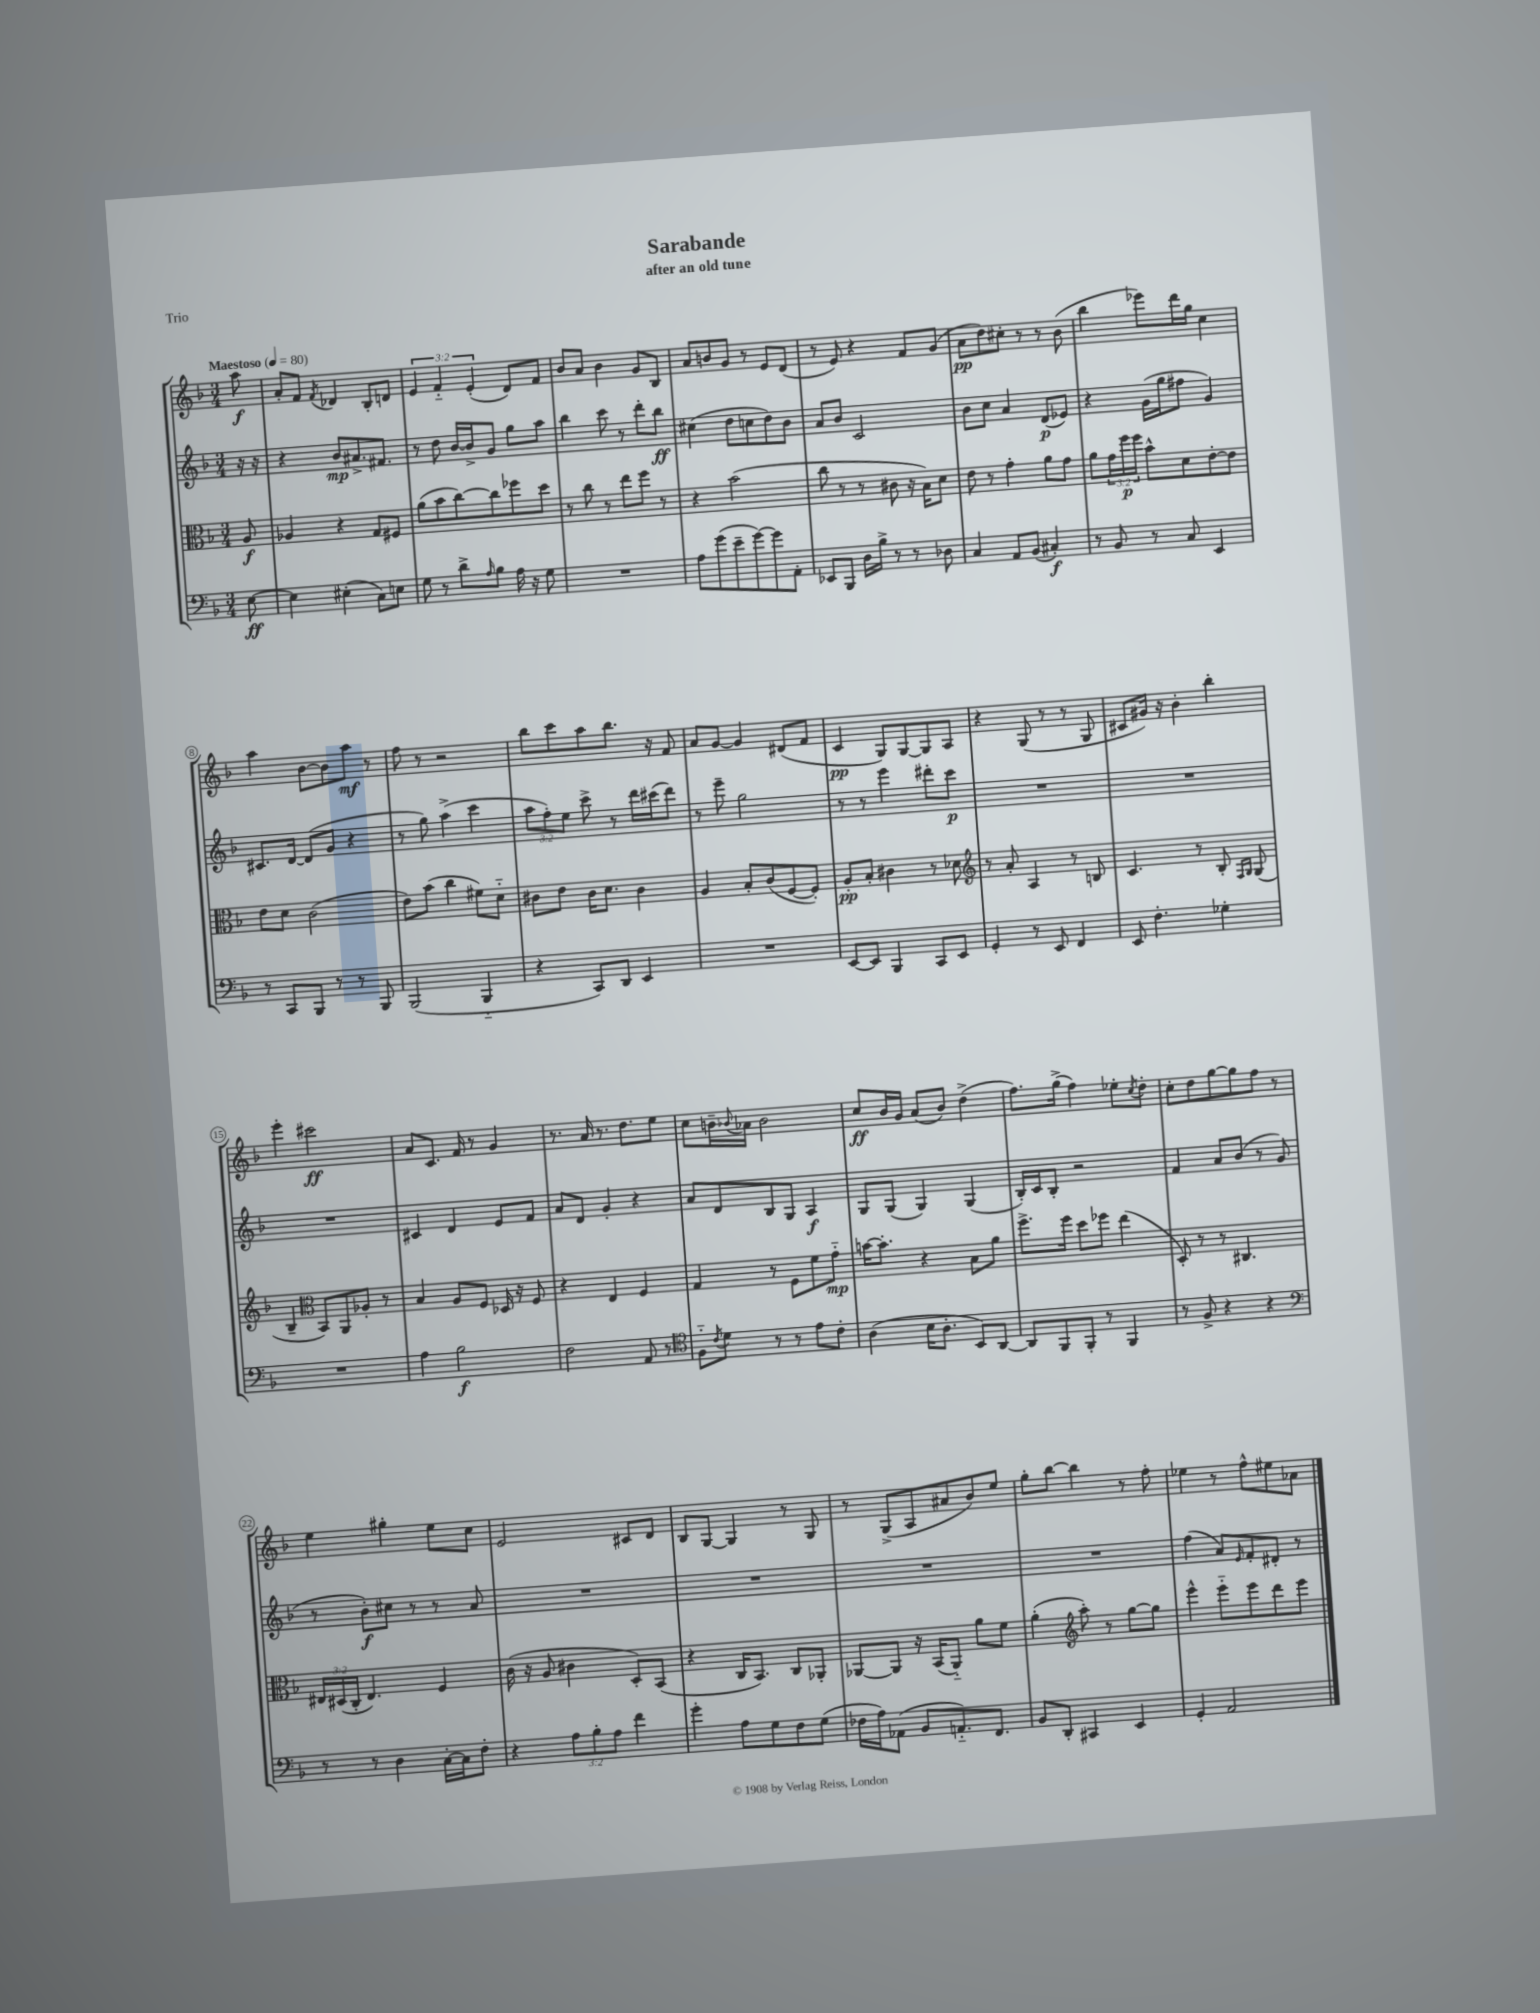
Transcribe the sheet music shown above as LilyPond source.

\header { title = "Sarabande" subtitle = "after an old tune" piece = "Trio" }
<<
\new StaffGroup <<
\new Staff = "s0" {
    \clef treble \key f \major \numericTimeSignature \time 3/4 \override Staff.TupletNumber.text = #tuplet-number::calc-fraction-text \partial 8 \tempo "Maestoso" 4 = 80
    a''8\f |
    a'8-. f'8 \acciaccatura { f'8 } des'4 bes8-. d'8 |
    \tuplet 3/2 { e'4 f'4-_ e'4-.( } d'8) f'8 |
    bes'8 a'8 bes'4 g'8 bes8 |
    a'8 b'8 g'8 r8 e'8 d'8( |
    r8 e'8) r4 f'8 g'8( |
    a'8\pp d''8) cis''8-. r8 r8 bes'8( |
    bes''4 ees'''8) d'''16 g''16 c''4 |
    a''4 bes'8~ bes'8 a''8\mf r8 |
    f''8 r8 r2 |
    bes''8 c'''8 a''8 bes''8. r16 f'8 |
    a'8 g'8~ g'4 dis'8( f'8 |
    c'4\pp g8) g8~ g8 a8 |
    r4 g8( r8 r8 g8 |
    cis'8 gis'16) r16 bes'4-. bes''4-. |
    e'''4-. cis'''2\ff |
    a'8 c'8. f'16 r8 g'4 |
    r8. a'16 r8. d''8. e''8 |
    c''8 b'16-- \appoggiatura { bes'8 } aes'16 bes'2 |
    c''8\ff bes'16 g'16 a'8( bes'8) d''4->( |
    f''8.) g''16->( f''4) ees''8-. \acciaccatura { c''8 } d''8-. |
    c''8-. d''8 g''8~ g''8 f''8 r8 |
    e''4 gis''4-. e''8 c''8 |
    e'2 cis'8 d'8 |
    bes8 g8~ g4 r8 g8 |
    r8 g8->( a8 ais'8 bes'8) e''8 |
    g''8-. bes''8~ bes''4 r8 f''8-. |
    ees''4 r8 f''8-^ eis''8 aes'8 \bar "|." |
}
\new Staff = "s1" {
    \clef treble \key f \major \numericTimeSignature \time 3/4 \override Staff.TupletNumber.text = #tuplet-number::calc-fraction-text \partial 8
    r16 r16 |
    r4 bes'8\mp ais'8.-> fis'8. |
    r8 d''8 bes'16~ bes'16-> g'8 g''8 a''8 |
    bes''4 c'''8 r8 d'''8-. bes''8\ff |
    cis''4( d''8 c''8 d''8) bes'8 |
    a'8 bes'8 c'2 |
    bes'8 c''8 a'4 d'8\p( ees'8) |
    r4 g'16( g''16 fis''8 g'4) |
    cis'8. d'16~ d'8( g'8 r4 |
    r8 g''8) a''4->( c'''4 |
    \tuplet 3/2 { a''8 f''8-.) e''8 } c'''8-> r8 d'''16 cis'''16( d'''8) |
    r8 e'''8-- g''2 |
    r8 r8 e'''4 dis'''8-. c'''8\p |
    R2. |
    R2. |
    R2. |
    cis'4 d'4 e'8 f'8 |
    a'8 d'8 g'4-. r4 |
    a'8 d'8 bes8 g8 a4\f |
    g8 g8( g4) g4( |
    bes16-.) c'16 bes8-. r2 |
    f'4 a'8 bes'8( r8 g'8 |
    r8 bes'8-.\f) cis''8 r8 r8 a'8 |
    R2. |
    R2. |
    R2. |
    R2. |
    f''4( a'8) \grace { e'16 } f'8-. dis'8-. r8 \bar "|." |
}
\new Staff = "s2" {
    \clef alto \key f \major \numericTimeSignature \time 3/4 \override Staff.TupletNumber.text = #tuplet-number::calc-fraction-text \partial 8
    a8\f |
    aes4 r4 g8 fis8 |
    a'8( bes'8 c''8~) c''8 fes''8 d''8 |
    r8 c''8 r8 e''8 f''8 r8 |
    r4 bes'2( |
    c''8 r8 r8 cis'8 r16 bes16) d'8 |
    e'8 r8 g'4-. a'8 g'8 |
    a'8 \tuplet 3/2 { g'16 f''16\p f''16 } bes'8-^ d'8 e'8~-. e'8 |
    e'8 d'8 c'2( |
    e'8) bes'8( c''4 fis'8) d'8-_ |
    cis'8 e'8 cis'16 d'8. cis'4 |
    a4 bes8-. c'8( f8~ f8-.) |
    a8-.\pp bes8-. cis'4 r8 des'8 |
    \clef treble r8 a'8-. a4 r8 b8 |
    c'4. r8 bes8-. \grace { f16 g16 } g8( |
    bes4-- \clef alto bes,8) a,8 aes8-. r8 |
    bes4 a8 f8 des16 r16 f8 |
    r4 e4 f4 |
    g4 r8 f8 f'8 g'8-_\mp |
    b'16~ b'8.-. r4 bes8 a'8 |
    f''8.-> f''16 d''8 fes''8 e''4( |
    d8-.) r8 r8 cis4. |
    \tuplet 3/2 { eis16 dis16( c16-. } eis4.) f4 |
    c'16( r16 a8 cis'4 d8-.) bes,8( |
    r4 c16 bes,8.) c8 aes,8-. |
    aes,8~ aes,8 r16 bes,16( aes,8-_) a'8 f'8 |
    a'4-.( \clef treble a''8-.) r8 g''8~ g''8 |
    e'''4-^ e'''8-_ e'''8 d'''8 e'''8 \bar "|." |
}
\new Staff = "s3" {
    \clef bass \key f \major \numericTimeSignature \time 3/4 \override Staff.TupletNumber.text = #tuplet-number::calc-fraction-text \partial 8
    e8~\ff |
    e4 eis4-.( c8) e8 |
    g8 r8 d'8-> \grace { a16 } bes8 a16 r16 g8 |
    R2. |
    a8 g'8( e'8-- g'8~) g'8 a,8-. |
    ees,8 bes,,8 d16 bes16-> r8 r8 des8 |
    c4 a,8 bes,8( cis4-.\f) |
    r8 bes,8 r8 c8 e,4 |
    r8 c,8 bes,,8 r8 r8 bes,,8 |
    bes,,2( bes,,4-_ |
    r4 c,8) d,8 e,4 |
    R2. |
    e,8~ e,8 bes,,4 c,8 e,8 |
    g,4-. r8 e,8 f,4 |
    e,8 f4.-. ges4-. |
    R2. |
    a4 bes2\f |
    f2 a,8 r8 |
    \clef tenor f8-_ \acciaccatura { c'8 } d'8 r8 r8 e'8 c'8-. |
    a4( bes16 a8.-. bes,8) a,8~ |
    a,8 f,8 f,8-. r8 f,4 |
    r8 f8-> r4 r4 |
    \clef bass r8 r8 d4 c16~-. c16 f8-. |
    r4 \tuplet 3/2 { a8 bes8-. a8 } f'4 |
    g'4-. a8 g8 f8 g8( |
    fes16 a16) aes,8( bes,8 a,8.-_) f,8. |
    bes,8 d,8-. cis,4 e,4 |
    g,4-. a,2 \bar "|." |
}
>>
>>
\layout { \context { \Score \override BarNumber.stencil = #(make-stencil-circler 0.1 0.3 ly:text-interface::print) } }
